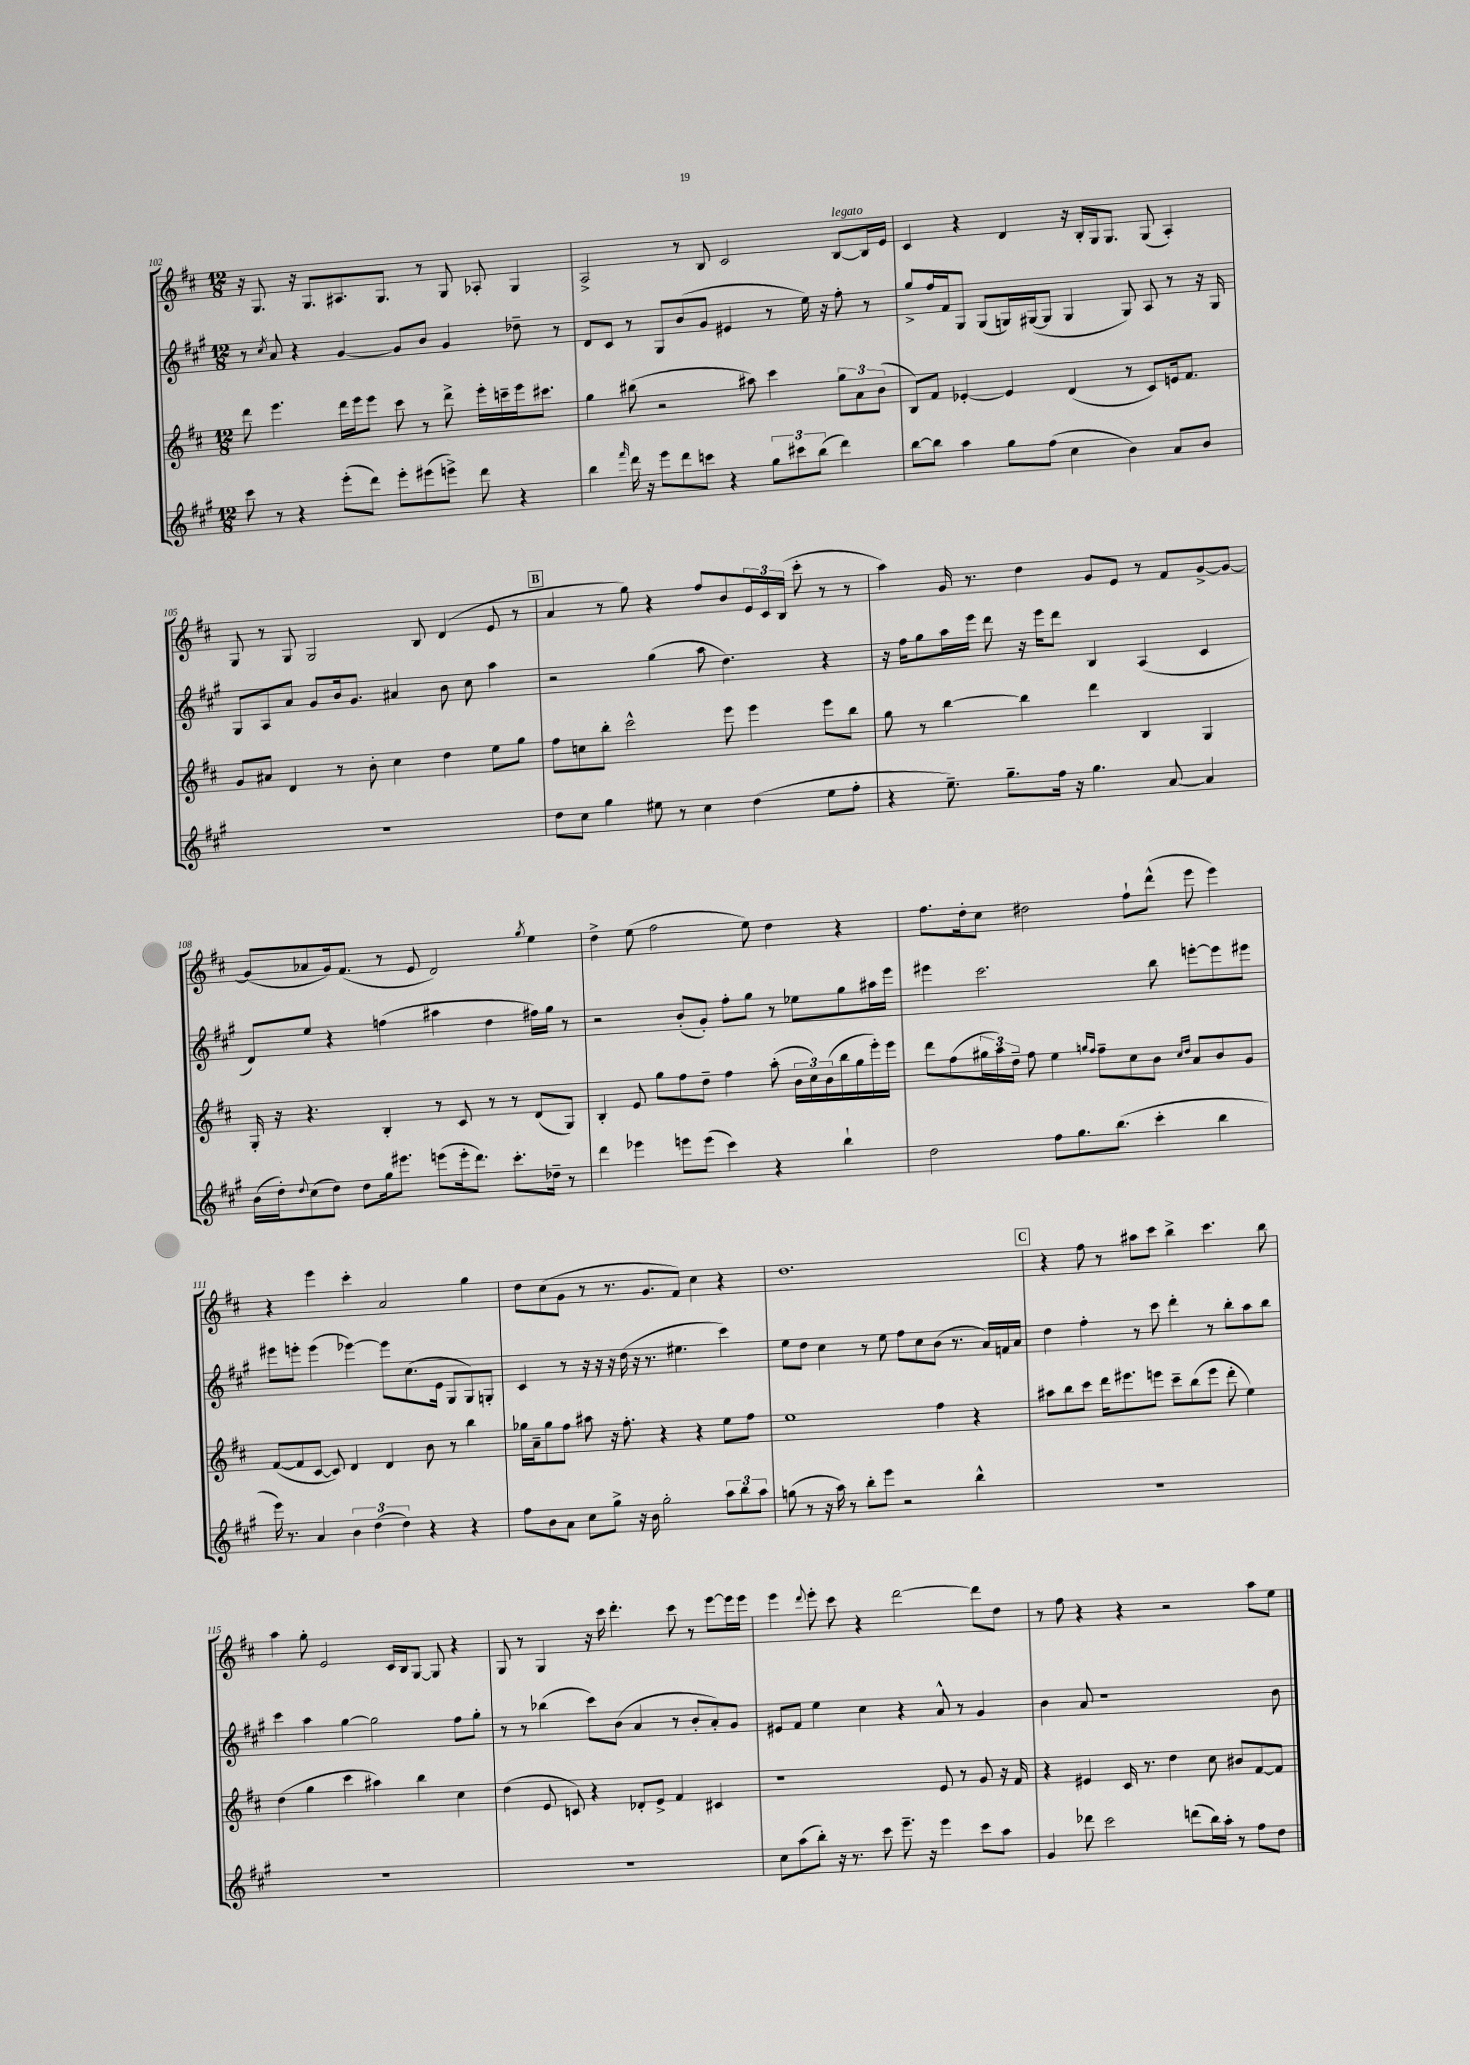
<<
\new StaffGroup <<
\new Staff = "s0" {
    \clef treble \key d \major \numericTimeSignature \time 12/8
    r16 g8. r16 g8. ais8. g8. r8 g8 aes8-. g4 |
    a2-> r8 b8 cis'2 b8~^\markup { \italic "legato" } b16 e'16 |
    cis'4 r4 d'4 r16 b16-. g16 g8. g8( a4-.) |
    g8 r8 g8 g2 b8 d'4( e'8 r8 |
    \mark \markup { \box "B" } a'4 r8 g''8) r4 fis''8 b'8 \tuplet 3/2 { e'16 cis'16 b16( } cis'''8-. r8 r8 |
    a''4) g'16 r8. d''4 g'8 e'8 r8 fis'8 g'8~-> g'8~ |
    g'8( aes'8 g'16) fis'8.( r8 e'8 d'2) \acciaccatura { g''8 } e''4 |
    d''4-> e''8( fis''2 e''8) d''4 r4 |
    fis''8. d''16-. cis''8 dis''2 fis''8-! d'''8-^( e'''8 e'''4) |
    r4 e'''4 cis'''4-. a'2 g''4 |
    d''8 cis''8( g'8 r8 r8. g'8. fis'8) cis''4 r4 |
    d''1. |
    \mark \markup { \box "C" } r4 fis''8 r8 ais''8 cis'''8 b''4-> cis'''4. b''8 |
    a''4 g''8-. e'2 cis'16 b16 g8~ g8 r4 |
    g8 r8 g4 r16 cis'''16 d'''4.-. cis'''8 r8 e'''8~ e'''16 e'''16 |
    e'''4 \appoggiatura { d'''8 } e'''8-. cis'''8 r4 d'''2~ d'''8 d''8 |
    r8 fis''8 r4 r4 r2 a''8 e''8 \bar "|." |
}
\new Staff = "s1" {
    \clef treble \key a \major \numericTimeSignature \time 12/8
    r8 \acciaccatura { cis''8 } a'8 r4 gis'4~ gis'8 b'8 gis'4 des''8-- r8 |
    d'8 cis'8 r8 gis8 b'8( gis'8 eis'4 r8 e''16) r16 fis''8-. r8 |
    gis''8-> fis''16 fis'16 gis8 gis8( g16) gis16~( gis8 gis4 gis8) a8 r8 r16 gis16 |
    gis8 a8 a'8 gis'8 b'16 gis'8. ais'4 b'8 cis''8 a''4 |
    \mark \markup { \box "B" } r2 gis''4( a''8 d''4.) r4 |
    r16 fis''16 gis''8 a''16 e'''16 d'''8 r16 e'''16 d'''8 b4 a4( cis'4 |
    d'8) e''8 r4 f''4( ais''4 d''4 fis''16) gis''16 r8 |
    r2 b'8-.( gis'8-.) fis''8-. gis''8 r8 ees''8 gis''8 ais''16 e'''16 |
    eis'''4 cis'''2. b''8 e'''8~-. e'''8 eis'''8 |
    eis'''8 e'''8-. e'''4( ees'''4~) ees'''8 cis''8.( e'16 gis8 gis8) g8-. |
    cis'4 r8 r16 r16 r16 d''16( r16 r8. eis''4. cis'''4) |
    e''8 d''8 cis''4 r8 e''8 fis''8 cis''8 b'8( r8. a'16) f'16 a'16 |
    \mark \markup { \box "C" } d''4 fis''4-. r8 cis'''8 d'''4-. r8 b''8-. a''8 b''8 |
    cis'''4 a''4 gis''4~ gis''2 fis''8 gis''8-. |
    r8 r8 bes''4( cis'''8) b'8( a'4 r8 b'8-. a'8-.) gis'8 |
    eis'8 fis'8 e''4 cis''4 r4 a'8-^ r8 gis'4 |
    b'4 a'8 r1 b'8 \bar "|." |
}
\new Staff = "s2" {
    \clef treble \key d \major \numericTimeSignature \time 12/8
    d'''8 e'''4. d'''16 e'''16 e'''8 cis'''8 r8 d'''8-> e'''16-. c'''16-- e'''16 cis'''8. |
    g''4 bis''8( r2 ais''8) cis'''4 \tuplet 3/2 { g''8 a'8 b'8( } |
    b8) fis'8 ees'4~-. ees'4 d'4( r8 cis'8) e'16 fis'8. |
    g'8 ais'8 d'4 r8 b'8-. cis''4 d''4 e''8 g''8 |
    \mark \markup { \box "B" } fis''8 c''8 b''8-. cis'''2-^ e'''8 e'''4 e'''8 b''8 |
    g''8 r8 b''4~ b''4 d'''4 b4 g4 |
    g16-. r16 r4. b4-. r8 cis'8 r8 r8 d'8( g8) |
    b4-. e'8 g''8 fis''8 d''8-- fis''4 a''8-.( \tuplet 3/2 { b'16 cis''16) b'16( } b''16 g''16 e'''16-.) e'''16 |
    d'''8 fis''8( \tuplet 3/2 { gis''16 a''16) d''16-- } fis''8 e''4 \grace { g''16 fis''16 } fis''8-- cis''8 b'8 \grace { cis''16 d''16 } a'8 b'8 g'8 |
    fis'8~( fis'8 cis'8~ cis'8) d'4 d'4 b'8 r8 b''4 |
    ges''16 a'16-- ges''8 fis''8 ais''8 r16 fis''8.-. r4 r4 e''8 fis''8 |
    e''1 fis''4 r4 |
    \mark \markup { \box "C" } ais''8 b''8 cis'''8 d'''16 eis'''8. e'''8 cis'''8-- b''8( e'''8 d'''8-. e''4) |
    d''4( g''4 cis'''4 ais''4) b''4 cis''4 |
    d''4( e'8 c'8) r4 des'8-. e'8-> fis'4 cis'4 |
    r1 e'8 r8 g'8 r16 fis'16 |
    r4 eis'4 cis'16 r8. d''4 cis''8 bis'8 fis'8~ fis'8 \bar "|." |
}
\new Staff = "s3" {
    \clef treble \key a \major \numericTimeSignature \time 12/8
    cis'''8 r8 r4 e'''8-.( d'''8) e'''8-. eis'''8( e'''8->) d'''8 r4 |
    b''4 \grace { fis'''16 } d'''16 r16 e'''8 d'''8 c'''8 r4 \tuplet 3/2 { gis''8 cis'''8 b''8( } d'''4) |
    b''8~ b''8 a''4 gis''8 fis''8( cis''4 b'4) a'8 b'8 |
    R1. |
    \mark \markup { \box "B" } d''8 cis''8 gis''4 eis''8 r8 cis''4 d''4( eis''8 fis''8-. |
    r4 e''8.--) gis''8.-- fis''16 r16 gis''4. a'8~ a'4 |
    b'16( d''16-.) \appoggiatura { d''8 } cis''8( d''8) d''8 gis''16 eis'''8. e'''8( e'''16-. d'''8.) cis'''8.-. des''16-- r8 |
    d'''4 ees'''4 e'''8 e'''8( cis'''4) r4 b''4-! |
    d''2 fis''8 gis''8. b''8.( cis'''4-. b''4 |
    e'''16) r8. a'4 \tuplet 3/2 { b'4 d''4( d''4) } r4 r4 |
    fis''8 b'8 a'8 cis''8 gis''8-> r16 b'16 gis''2-. \tuplet 3/2 { a''8 b''8 a''8 } |
    g''8( r8 r16 a''16) r8 b''8-. e'''8 r2 b''4-^ |
    \mark \markup { \box "C" } R1. |
    R1. |
    R1. |
    cis''8 a''8( b''8-.) r16 r8. cis'''8 e'''8.-- r16 e'''4 cis'''8 a''8 |
    gis'4 des'''8 cis'''2 d'''8( b''16) a''16-. r8 fis''8 d''8 \bar "|." |
}
>>
>>
\layout { \context { \Score currentBarNumber = #102 } }
